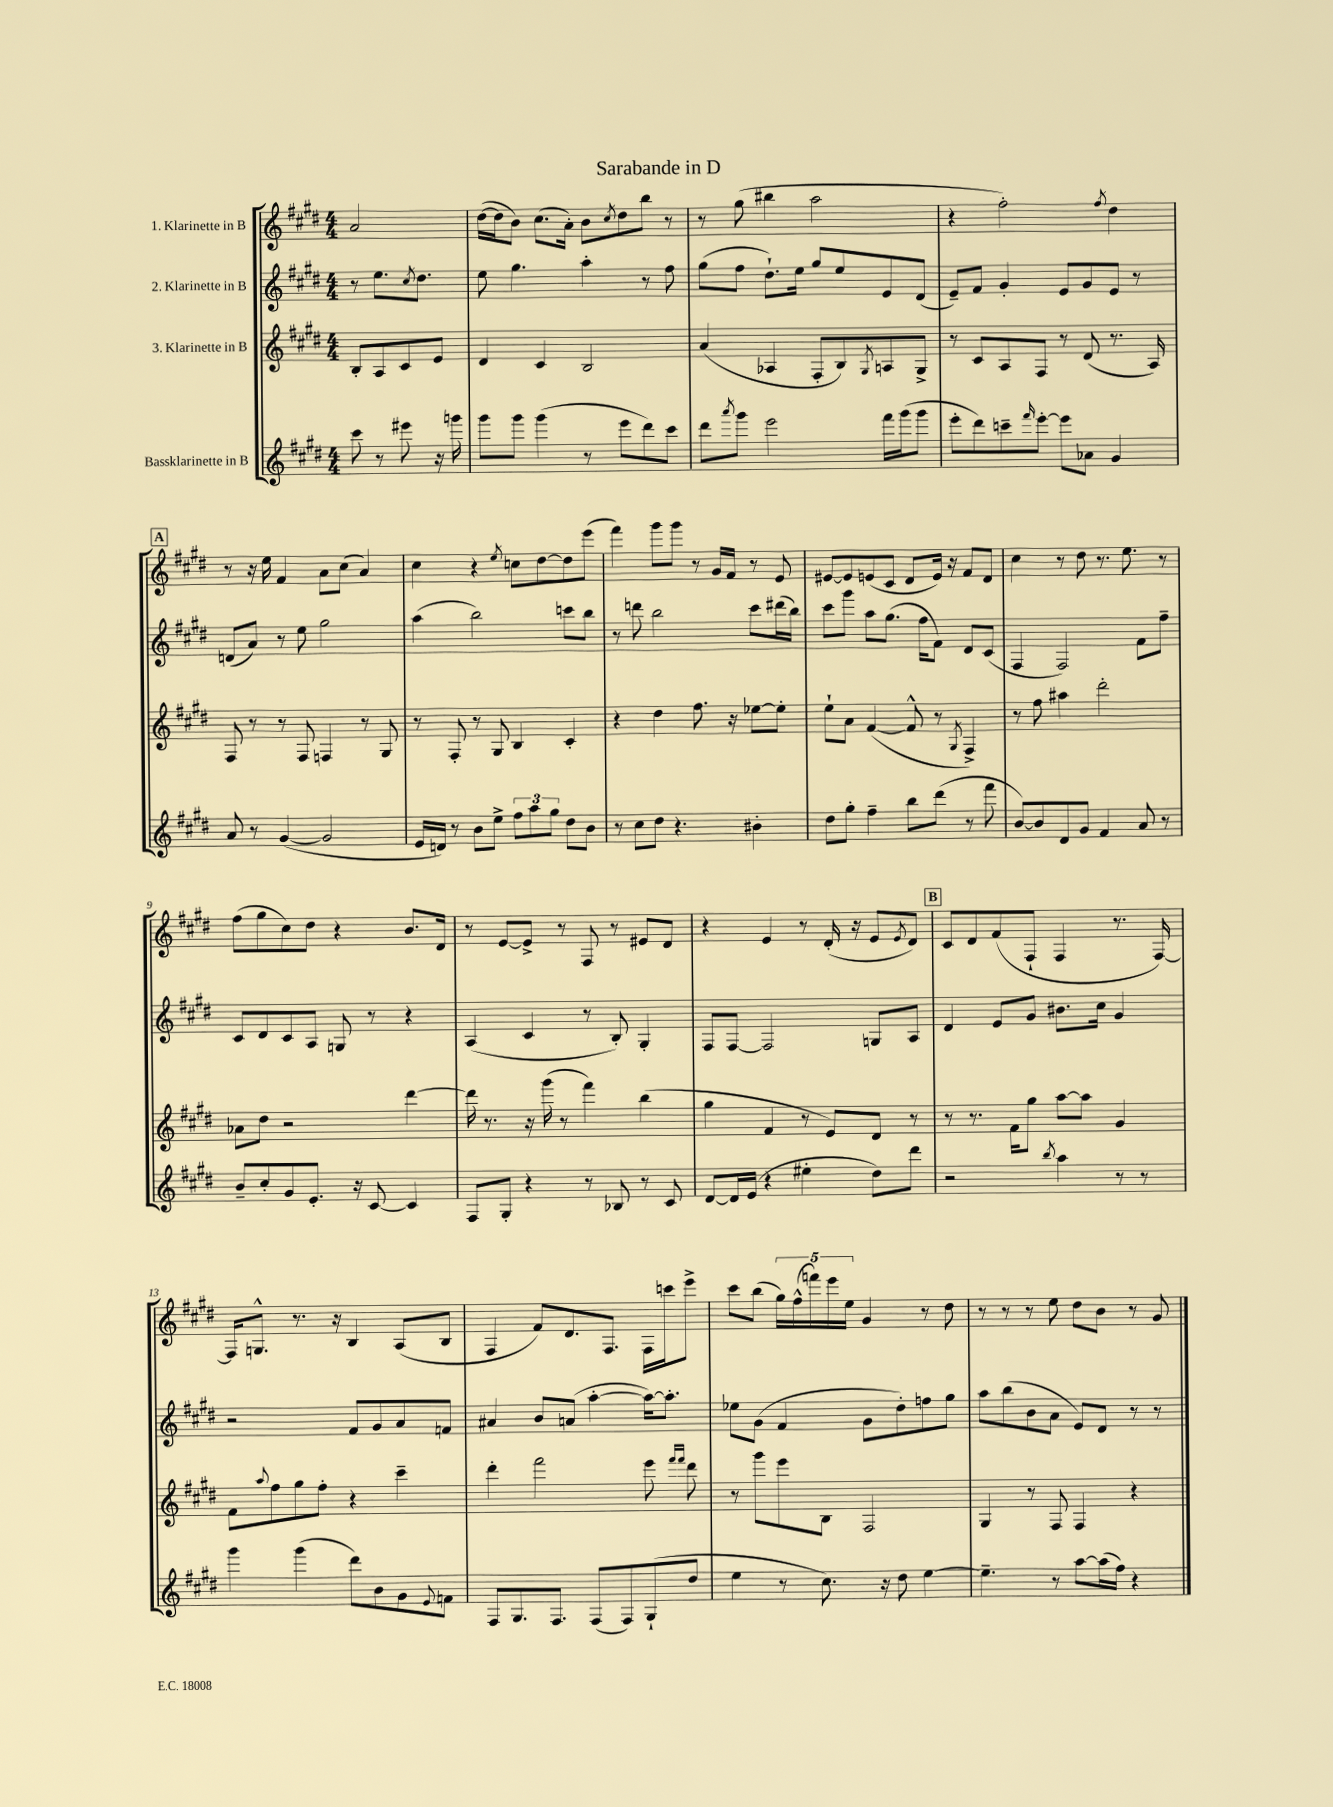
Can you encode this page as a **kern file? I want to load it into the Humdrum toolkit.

**kern	**kern	**kern	**kern
*staff4	*staff3	*staff2	*staff1
*clefG2	*clefG2	*clefG2	*clefG2
*k[f#c#g#d#]	*k[f#c#g#d#]	*k[f#c#g#d#]	*k[f#c#g#d#]
*M4/4	*M4/4	*M4/4	*M4/4
8ccc#	8B'	8r	2a
8r	8A	8.ee	.
8eee#	8c#	.	.
.	.	8qcc#	.
.	.	8.dd#	.
16r	8e	.	.
16ggg	.	.	.
=	=	=	=
8ggg#	4d#	8ee	([16dd#
.	.	.	16dd#]
8ggg#	.	4.gg#	8b)
(4ggg#	4c#	.	(8.cc#
.	.	.	16a')
8r	2B	4aa'	8b
.	.	.	8qcc#
8eee	.	.	8dd#
8ddd#)	.	8r	8bb
8ccc#	.	8ff#	8r
=	=	=	=
8ddd#	(4a	(8gg#	8r
8qaaa	.	.	.
8ggg#	.	8ff#	(8gg#
2eee	4A-	8.dd#`)	4bb#
.	.	16ee	.
.	8F#'	8gg#	2aa
.	8B)	8ee	.
.	8qG#	.	.
16fff#	8A	8e	.
(16ggg#	.	.	.
8ggg#	8G#^	(8d#	.
=	=	=	=
8eee'	8r	8e~)	4r
8ddd#)	8c#	8f#	.
8ccc~	8A	4g#'	2ff#')
16qqfff#	.	.	.
[8eee'	8F#	.	.
8eee]	8r	8e	.
8a-	(8d#	8g#	.
.	.	.	8qff#
4g#	8.r	8e	4dd#
.	.	8r	.
.	16A)	.	.
=	=	=	=
8a	8F#	(8d	8r
8r	8r	8a)	16r
.	.	.	16ee
([4g#	8r	8r	4f#
.	8F#	8ee	.
2g#]	4F	2gg#	8a
.	.	.	(8cc#
.	8r	.	4a)
.	8G#	.	.
=	=	=	=
16e	8r	(4aa	4cc#
16d)	.	.	.
8r	8F#'	.	.
8b	8r	2bb)	4r
8ee^	8G#	.	.
.	.	.	8qee
12ff#	4B	.	8cc
12aa	.	.	.
.	.	.	[8dd#
12gg#	.	.	.
8dd#	4c#'	8ccc	8dd#]
8b	.	8bb	(8eee
=	=	=	=
8r	4r	8r	4fff#)
8cc#	.	8ddd	.
8dd#	4dd#	2bb	8ggg#
4.r	.	.	8ggg#
.	8.ff#	.	8r
.	.	.	16g#
.	16r	.	16f#
4b#'	[8ee-	8ccc#	8r
.	8ee-']	(16ddd#	8e
.	.	16bb)	.
=	=	=	=
8dd#	8ee`	8ccc#	[8e#
8gg#'	8a	8ggg#	8e#]
4ff#~	([4f#	8aa	(8e
.	.	(8.gg#	8c#
8bb	8f#^^]	.	8d#
.	.	16ff#	.
(8ddd#	8r	8f#)	16e)
.	.	.	16r
.	8qG#	.	.
8r	4F#^)	8d#	8f#
8fff#	.	(8c#	8d#
=	=	=	=
[8b)	8r	4F#	4cc#
8b]	8ff#	.	.
8d#	4aa#	2F#)	8r
8g#	.	.	8dd#
4f#	2ddd#'	.	8.r
.	.	.	8.ee
8a	.	8f#	.
8r	.	8ff#~	8r
=	=	=	=
8b~	8a-	8c#	(8ff#
8cc#'	8dd#	8d#	8gg#
8g#	2r	8c#	8cc#)
8.e'	.	8A	8dd#
.	.	8G	4r
16r	.	.	.
[8c#	.	8r	.
4c#]	[4ddd#	4r	8.b
.	.	.	16d#
=	=	=	=
8F#	16ddd#]	(4A	8r
.	8.r	.	.
8G#'	.	.	[8e
4r	16r	4c#	8e^]
.	(16ggg#	.	.
.	8r	.	8r
8r	4fff#)	8r	8F#
8B-	.	8B')	8r
8r	(4bb	4G#'	8e#
8c#	.	.	8d#
=	=	=	=
[8d#	4gg#	8F#	4r
16d#]	.	[8F#	.
(16e	.	.	.
4r	4f#	2F#]	4e
4ee#'	8r	.	8r
.	8e)	.	(16d#'
.	.	.	16r
8dd#)	8d#	8G	8e
.	.	.	8qe
8ddd#	8r	8A	8d#)
=	=	=	=
2r	8r	4d#	8c#
.	8.r	.	8d#
.	.	8e	(8f#
.	16f#	.	.
.	8gg#	8g#	8F#`
8qbb	.	.	.
4aa	[8aa	8.b#	4F#
.	8aa]	.	.
.	.	16cc#	.
8r	4g#	4g#	8.r
8r	.	.	.
.	.	.	[16F#)
=	=	=	=
4ggg#	8f#	2r	16F#]
.	.	.	8.G^^
.	8qqaa	.	.
.	8ff#	.	.
(4ggg#	8gg#	.	8.r
.	8ff#'	.	.
.	.	.	16r
8ddd#)	4r	8f#	4B
8b	.	8g#	.
8g#	4ccc#~	8a	(8A
8qqe	.	.	.
8f	.	8f	8B
=	=	=	=
8F#	4ddd#'	4a#	4F#
8.G#	.	.	.
.	2fff#	8b	8f#)
8.F#	.	.	.
.	.	(8a	8.d#
(8F#	.	[4aa'	.
.	.	.	8.F#
8F#)	.	.	.
(8G#`	8eee	16aa_)	16F#
.	.	8.aa']	16ccc
.	16qqfff#	.	.
.	16qqfff#	.	.
8dd#	8ddd#	.	8eee^
=	=	=	=
4ee	8r	8ee-	8ccc#
.	8ggg#	(8g#	(8bb
8r	8eee	4f#	20gg#)
.	.	.	(20ff#^^
.	.	.	20fff)
8.cc#)	8B	.	.
.	.	.	20eee
.	.	.	20ee
.	2F#	8g#	4g#
16r	.	.	.
8dd#	.	8dd#')	.
[4ee	.	8ff	8r
.	.	8gg#	8dd#
=	=	=	=
4.ee~]	4G#	8aa	8r
.	.	(8bb	8r
.	8r	8b	8r
8r	8F#	8a	8ee
[8aa	4F#	8e)	8dd#
(16aa]	.	8d#	8b
16ff#)	.	.	.
4r	4r	8r	8r
.	.	8r	8g#
==	==	==	==
*-	*-	*-	*-
